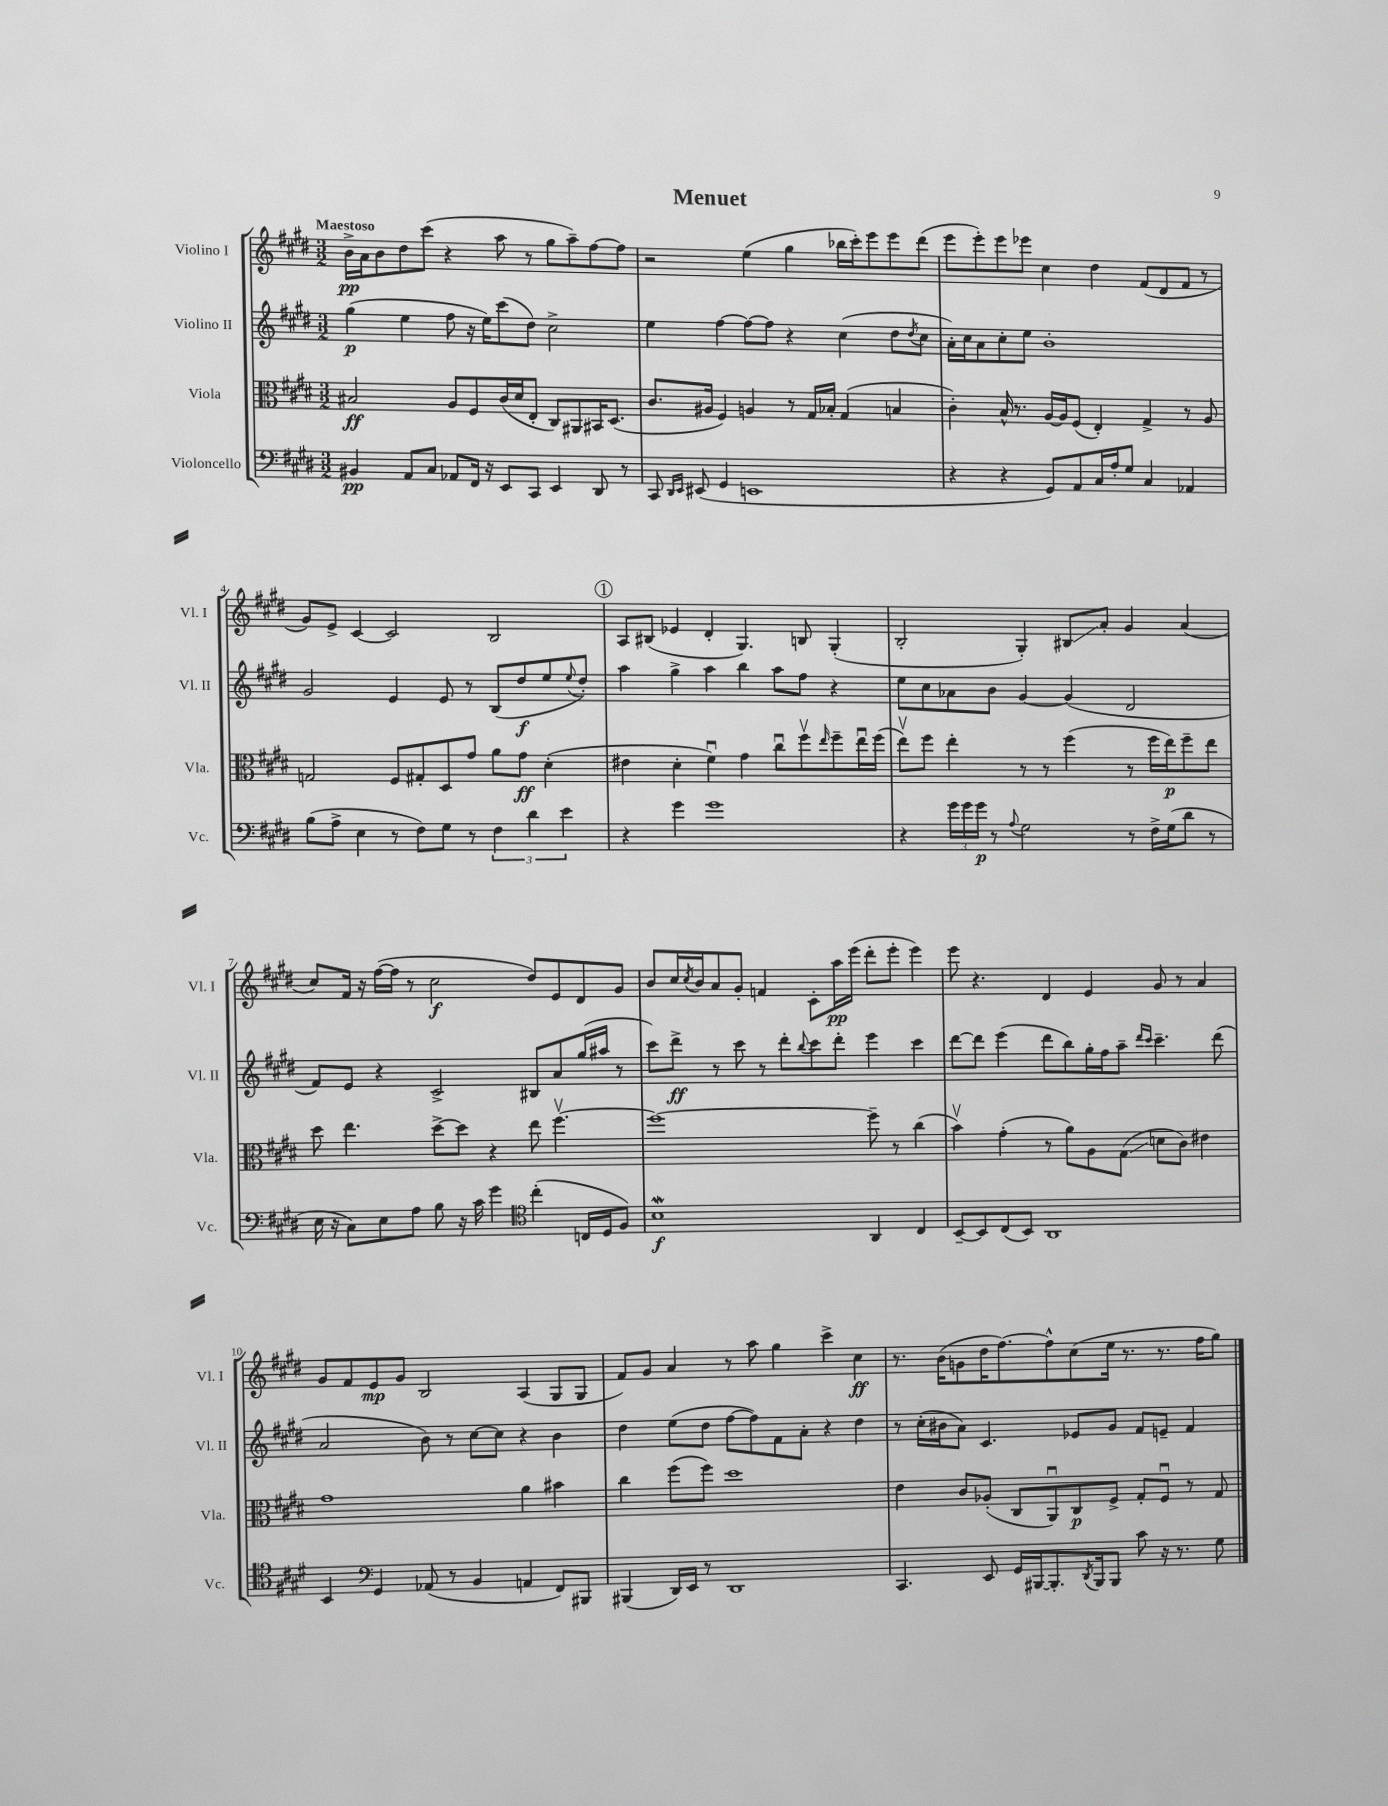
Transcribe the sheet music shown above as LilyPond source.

\header { title = "Menuet" }
<<
\new StaffGroup <<
\new Staff = "s0" \with { instrumentName = "Violino I" shortInstrumentName = "Vl. I" } {
    \clef treble \key e \major \numericTimeSignature \time 3/2 \tempo "Maestoso"
    b'16->\pp a'16 b'8 dis''8 cis'''8( r4 a''8 r8 gis''8 a''8--) fis''8~ fis''8 |
    r2 e''4( gis''4 bes''16 cis'''16-.) e'''8 e'''8 dis'''8( |
    e'''8 e'''8-.) e'''8 ees'''8 cis''4 dis''4 fis'8( dis'8 fis'8 r8 |
    gis'8) e'8-> cis'4~ cis'2 b2 |
    \mark \markup { \circle "1" } a8 bis8( ees'4 dis'4-. gis4.) b8 gis4-.( |
    b2-. gis4-.) bis8\glissando a'8-. gis'4 a'4( |
    cis''8) fis'16 r16 fis''16~( fis''16 r8 cis''2\f dis''8) e'8 dis'8 gis'8 |
    b'8 cis''16 \acciaccatura { cis''8 } b'16 a'8 gis'8-. f'4 cis'8-. a''16\pp e'''16( dis'''8-. e'''8-. e'''4) |
    e'''8 r4. dis'4 e'4 gis'8 r8 a'4 |
    gis'8 fis'8 e'8\mp gis'8 b2 a4( gis8 gis8 |
    fis'8) gis'8 a'4 r8 a''8 gis''4 cis'''4-> cis''4\ff |
    r8. b'16( g'8 dis''16 fis''8.~) fis''8-^ cis''8( e''16 r8. r8. fis''16 gis''8) \bar "|." |
}
\new Staff = "s1" \with { instrumentName = "Violino II" shortInstrumentName = "Vl. II" } {
    \clef treble \key e \major \numericTimeSignature \time 3/2
    gis''4\p( e''4 fis''8 r16 e''16) cis'''8( dis''8) cis''2-> |
    e''4 fis''4~ fis''8~ fis''8 r4 cis''4( dis''8 \acciaccatura { dis''8 } cis''8 |
    a'16-.) cis''16 a'8 cis''8-. e''8 b'1-. |
    gis'2 e'4 e'8 r8 b8( dis''8\f e''8 \appoggiatura { e''8 } dis''8-.) |
    \mark \markup { \circle "1" } a''4 gis''4-> a''4 b''4 a''8 fis''8 r4 |
    e''8 cis''8 aes'8 b'8 gis'4~ gis'4( dis'2 |
    fis'8) e'8 r4 cis'2-> bis8 a'8 gis''16( ais''16 r8 |
    cis'''8) dis'''8->\ff r8 cis'''8 r8 dis'''8-. \appoggiatura { b''8 } cis'''8 dis'''8-. e'''4 cis'''4 |
    dis'''8~ dis'''8 e'''4( dis'''8 b''8) gis''16-. fis''16 a''8-- \grace { dis'''16 cis'''16 } cis'''4.-- dis'''8( |
    a'2 b'8) r8 cis''8~ cis''8 r4 b'4 |
    dis''4 e''8( dis''8 fis''8~ fis''8) fis'8 a'8-. r4 dis''4 |
    r8 cis''16-.( bis'16 a'8) cis'4. ees'8 gis'8 fis'8 e'8-- fis'4 \bar "|." |
}
\new Staff = "s2" \with { instrumentName = "Viola" shortInstrumentName = "Vla." } {
    \clef alto \key e \major \numericTimeSignature \time 3/2
    bis2\ff a8 fis8 cis'16( dis'16 e8-. cis8) ais,8 bis,16 dis8.( |
    cis'8. ais16 fis4) a4 r8 gis16 bes16-. gis4( b4 |
    cis'4-.) b16-^ r8. a16~ a16 fis8( e4-.) gis4-> r8 a8 |
    g2 fis8 gis8-. dis8 gis'8 a'8 gis'8\ff dis'4-.( |
    \mark \markup { \circle "1" } eis'4 dis'4-. fis'4\downbow) gis'4 cis''8\downbow fis''8\upbow \grace { e''16 } fis''8-- e''16\downbow fis''16( |
    e''8\upbow) fis''8 e''4-. r8 r8 fis''4( r8 fis''16 e''16\p) fis''8-- e''8 |
    dis''8 e''4. dis''8~-> dis''8 r4 e''8 fis''4.~\upbow |
    fis''1~ fis''8-- r8 cis''4( |
    b'4\upbow) gis'4-.( r8 a'8) a8 gis8\glissando( d'8 cis'8) eis'4 |
    gis'1 a'4 bis'4 |
    cis''4 fis''8( fis''8) dis''1 |
    e'4 cis'8 aes8-.( cis8 a,8\downbow) cis8\p fis8-> gis8-. fis8\downbow r8 gis8 \bar "|." |
}
\new Staff = "s3" \with { instrumentName = "Violoncello" shortInstrumentName = "Vc." } {
    \clef bass \key e \major \numericTimeSignature \time 3/2
    bis,4\pp a,8 cis8 aes,8 fis,16 r16 e,8 cis,8 e,4 dis,8 r8 |
    cis,8 \grace { dis,16 e,16 } eis,8( gis,4 e,1 |
    r4 r4 gis,8) a,8 cis16 a16-. gis8 cis4 aes,4 |
    b8( a8-> e4 r8 fis8) gis8 r8 \tuplet 3/2 { fis4 dis'4 e'4 } |
    \mark \markup { \circle "1" } r4 gis'4 gis'1 |
    r4 \tuplet 3/2 { gis'16 gis'16 gis'16\p } r8 \appoggiatura { a8 } gis2 r8 fis16-> gis16( dis'8 r8 |
    e16 r16 cis8) e8 a8 b8 r16 cis'16 gis'4 \clef tenor cis''4-.( c16 dis16 fis8) |
    b1\mordent\f a,4 cis4 |
    b,8~-- b,8 cis8( b,8) a,1 |
    b,4 \clef bass gis,4 aes,8( r8 b,4 a,4 fis,8) bis,,8 |
    bis,,4( dis,16) e,16 r8 dis,1 |
    cis,4. e,8 gis,16 bis,,16~ bis,,8.-. \acciaccatura { dis,8 } bis,,16 bis,,8 cis'8 r16 r8. gis8 \bar "|." |
}
>>
>>
